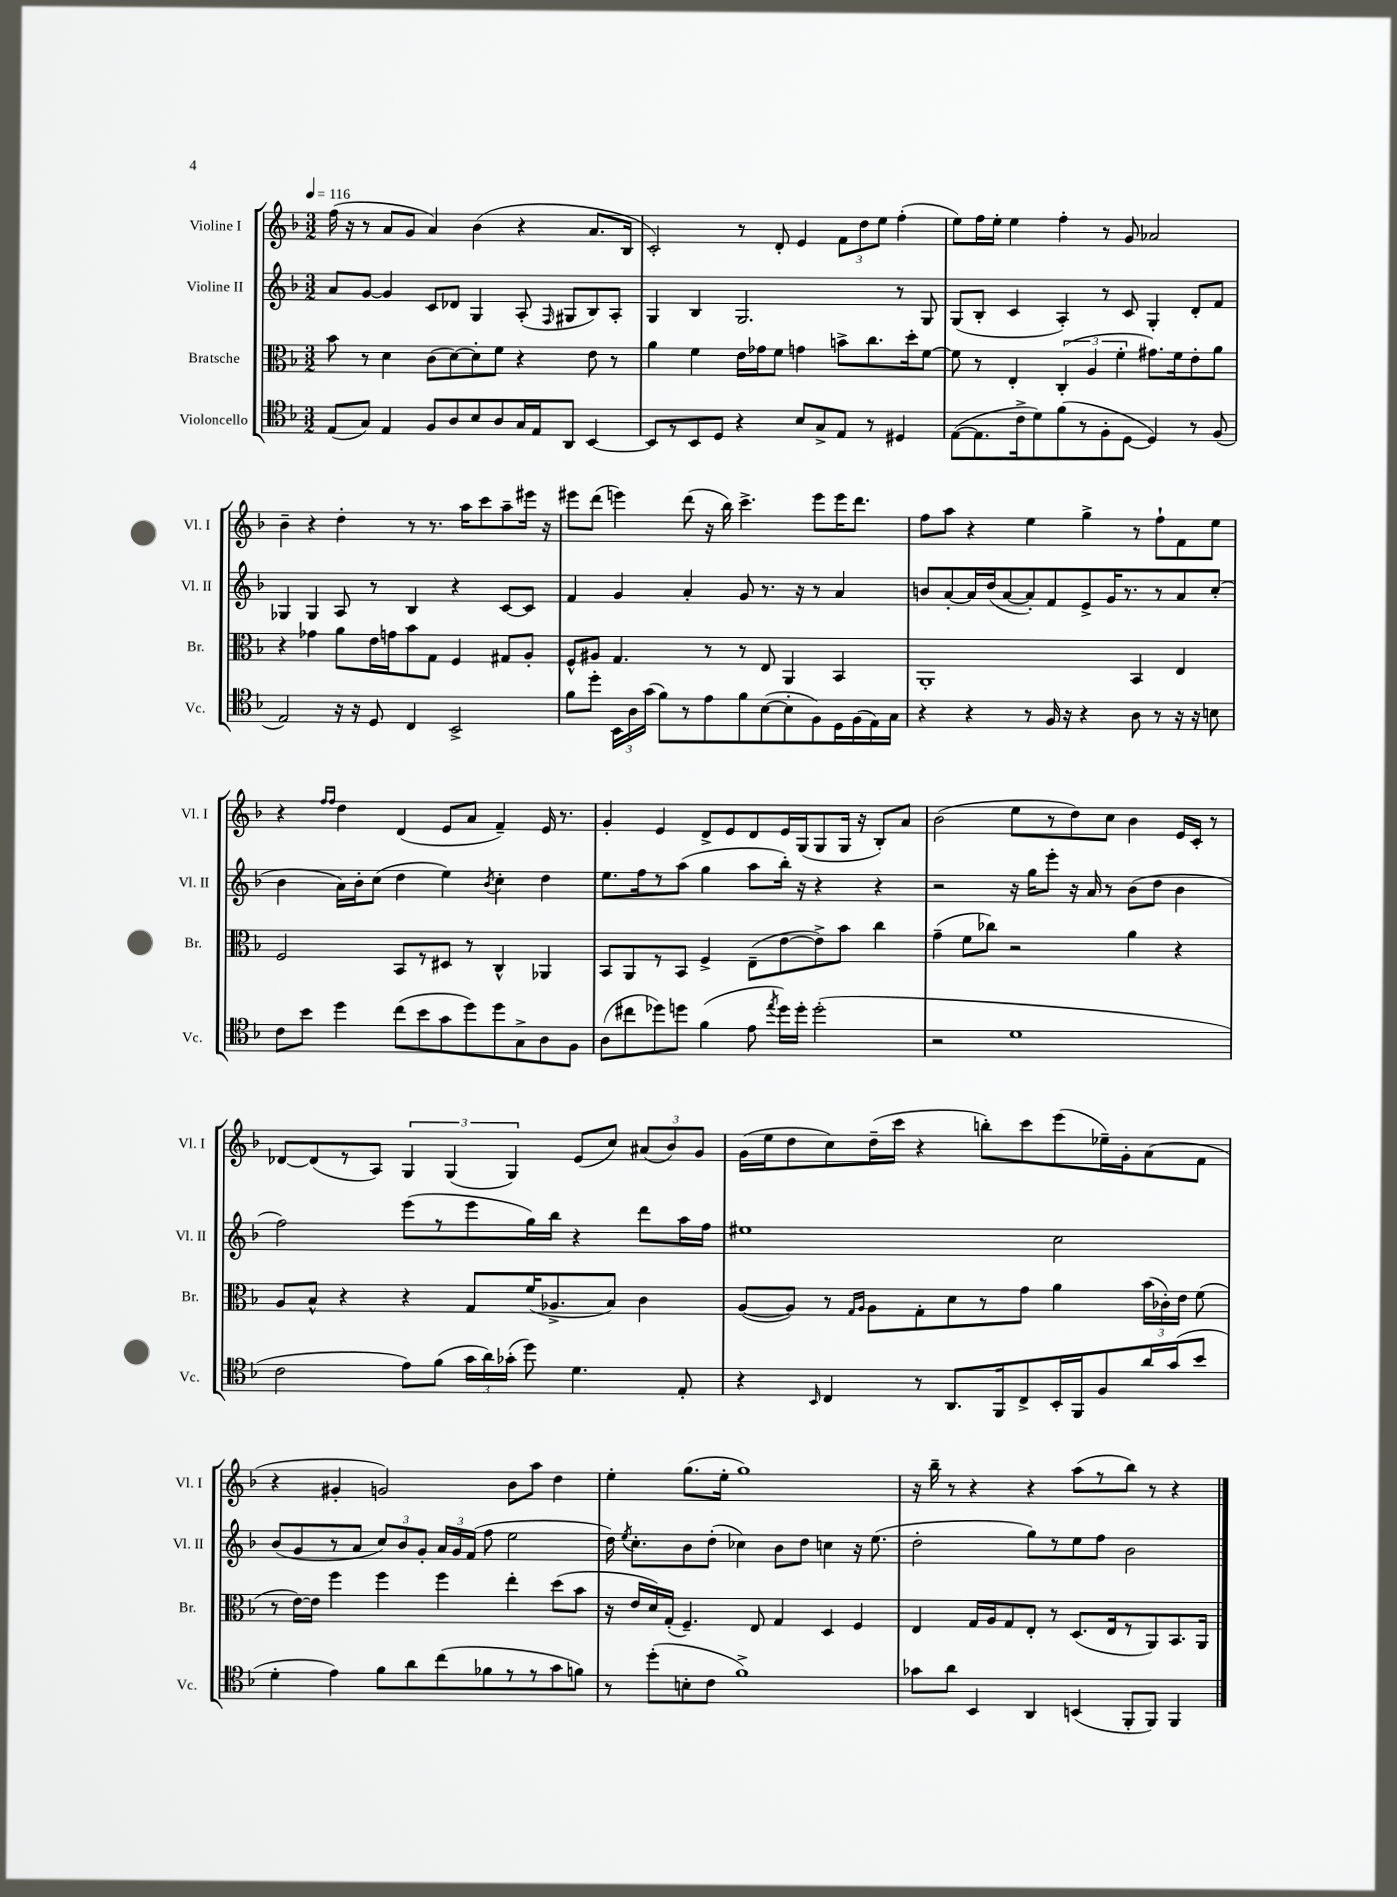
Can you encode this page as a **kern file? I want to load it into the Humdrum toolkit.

**kern	**kern	**kern	**kern
*staff4	*staff3	*staff2	*staff1
*clefC4	*clefC3	*clefG2	*clefG2
*k[b-]	*k[b-]	*k[b-]	*k[b-]
*M3/2	*M3/2	*M3/2	*M3/2
*MM116	*MM116	*MM116	*MM116
(8E	8b-	8a	(16ff
.	.	.	16r
8G)	8r	[8g	8r
4E	4d	4g]	8a
.	.	.	8g
8F	(8c	8c	4a)
8A	[8d)	8d-	.
8B-	8d']	4G	(4b-
8A	8f	.	.
16G	4r	(8A'	4r
16E	.	.	.
.	.	16qqF	.
8AA	.	8G#	.
[4BB-	8e	8B-)	8.a
.	8r	8A'	.
.	.	.	16B-
=	=	=	=
8BB-]	4a	4G	2c')
8r	.	.	.
8BB-	4f	4B-	.
8D	.	.	.
4r	16e	2.G	8r
.	16g-	.	.
.	8f	.	8d'
8B-	4g	.	4e
8G^	.	.	.
8E	8b^	.	12f
.	.	.	12dd
8r	8.cc	.	.
.	.	.	12ee
4D#	.	8r	(4ff'
.	16dd'	.	.
.	[8f	8G	.
=	=	=	=
([8E	8f]	(8G	8ee)
8.E]	8r	8B-'	16ff
.	.	.	16ee'
.	4E'	4c	4ee
16c^	.	.	.
8d)	.	.	.
(8f	(6C'	4A')	4ff'
8r	.	.	.
.	6A	.	.
8F'	.	8r	8r
.	6f'	.	.
[8D	.	8c	8g
4D])	8.g#)	4G'	2a-
.	16f	.	.
8r	8e'	8d'	.
(8F	8a	8f	.
=	=	=	=
2E)	4r	4G-	4b-~
.	4g-	4G-	4r
16r	8a	8A	4dd'
16r	.	.	.
8D	16e	8r	.
.	16g	.	.
4C	8b-	4B-	8r
.	8G	.	8.r
2BB-^	4F	4r	.
.	.	.	16aa
.	.	.	8ccc
.	8G#	[8c	8aa~
.	8A'	8c]	16eee#
.	.	.	16r
=	=	=	=
8f	8F^^	4f	8eee#
8dd'	8A#	.	(8ddd
24BB-	4.G	4g	4eee)
24A	.	.	.
(24g	.	.	.
8f)	.	.	.
8r	.	4a'	(8ddd
8e	8r	.	16r
.	.	.	16bb-)
8f	8r	8g	4.ccc^
([8B-	8E	8.r	.
8B-']	4AA	.	.
.	.	16r	.
8F)	.	8r	8eee
16D	4BB-	4a	16eee
(16F	.	.	8.ddd
16E)	.	.	.
16G	.	.	.
=	=	=	=
4r	1AA'	8b	8ff
.	.	[8a'	8aa
4r	.	16a]	4r
.	.	(16dd	.
.	.	[8a	.
8r	.	8a'])	4ee
16F	.	8f	.
16r	.	.	.
4r	.	8e^	4gg^
.	.	16g	.
.	.	8.r	.
8A	4BB-	.	8r
8r	.	8r	8ff`
16r	4E	8a	8f
16r	.	.	.
8B	.	(8cc'	8ee
=	=	=	=
8c	2F	4b-	4r
8b-	.	.	.
.	.	.	16qqff
.	.	.	16qqff
4dd	.	16a)	4dd
.	.	16b-'	.
.	.	(8cc	.
(8cc	8BB-	4dd	(4d
8b-	8r	.	.
8g	8D#	4ee)	8e
8dd)	8r	.	8a
.	.	8qb-	.
8dd	4C^^	4cc'	4f~)
8G^	.	.	.
8A	4AA-	4dd	16e
.	.	.	8.r
8F	.	.	.
=	=	=	=
(8A	8BB-	8.ee	4g'
8cc#	8AA	.	.
.	.	16ff	.
8dd-)	8r	8r	4e
8dd	8BB-	(8aa	.
(4f	4F^	4gg	8d^
.	.	.	8e
8e	(8E~	8aa	8d
8qee	.	.	.
16dd)	[8e	16bb-')	16e
16dd'	.	16r	(16G
(2dd'	8e^])	4r	8G
.	8b-	.	16G
.	.	.	16r
.	4cc	4r	8B-')
.	.	.	8a
=	=	=	=
2r	(4g~	2r	(2b-
.	8f	.	.
.	8cc-)	.	.
1d	2r	16r	8ee
.	.	16gg	.
.	.	8eee'	8r
.	.	16r	8dd)
.	.	16a	.
.	.	8r	8cc
.	4a	(8b-	4b-
.	.	8dd	.
.	4r	4b-	16e
.	.	.	16c'
.	.	.	8r
=	=	=	=
2c	8A	2ff)	[8d-
.	8B-^^	.	(8d-]
.	4r	.	8r
.	.	.	8A)
8e)	4r	(8eee	6G
(8f	.	8r	.
.	.	.	(6G
24g	8G	8eee	.
24a)	.	.	.
(24g-'	.	.	6G)
8dd)	(16f	16gg)	.
.	8.A-^	16bb-	.
4.d	.	4r	(8e
.	8B-)	.	8cc)
.	4c	8ddd	(12a#
.	.	.	12b-)
8E'	.	16aa	.
.	.	.	12g
.	.	16ff	.
=	=	=	=
4r	([8A	1ee#	(16g
.	.	.	16ee
.	8A])	.	8dd
16qqBB-	.	.	.
4C	8r	.	8cc)
.	16qqG	.	.
.	16qqA	.	.
.	8A	.	(16dd~
.	.	.	16ccc
8r	8G'	.	4r
8.AA	8d	.	.
.	8r	.	8bb')
16FF	.	.	.
8C^	8g	.	8ccc
16BB-'	4a	2cc	(8eee
16FF	.	.	.
8F	.	.	16ee-~)
.	.	.	16g'
16a	(24b-	.	(8a
.	24c-')	.	.
(16g	.	.	.
.	24e	.	.
8b-	(8f	.	8f
=	=	=	=
4d'	8r	(8b-	4r
.	[16e)	8g	.
.	16e]	.	.
4e)	4ff	8r	4g#'
.	.	8a	.
8f	4ff	12cc)	2g)
.	.	12b-	.
8a	.	.	.
.	.	12g'	.
(8cc	4ff	24a	.
.	.	24g	.
.	.	(24f	.
8f-	.	8ff	.
8r	4ee'	2ee	8b-
8r	.	.	8aa
8g	(8dd	.	4dd
8f)	8b-	.	.
=	=	=	=
8r	16r	16dd)	4ee'
.	.	8qee	.
.	16e	8.cc'	.
(8dd'	16d)	.	.
.	(16G'	.	.
8B'	4.F~)	8b-	(8.gg
8c	.	(8dd'	.
.	.	.	16ee'
1f^)	.	4cc-)	1gg)
.	8E	.	.
.	4G	8b-	.
.	.	8dd	.
.	4D	4cc	.
.	4F	16r	.
.	.	(8.ee	.
=	=	=	=
8g-	4E	2dd'	16r
.	.	.	16bb-~
8a	.	.	8r
4BB-	16G	.	4r
.	16A	.	.
.	8G	.	.
4AA	8E'	8gg)	4r
.	8r	8r	.
(4BB	(8.D	8ee	(8aa
.	.	8ff	8r
.	16E	.	.
8FF'	8r	2b-	8bb-)
8FF)	8AA)	.	8r
4FF	8.BB-	.	4r
.	16AA	.	.
==	==	==	==
*-	*-	*-	*-
